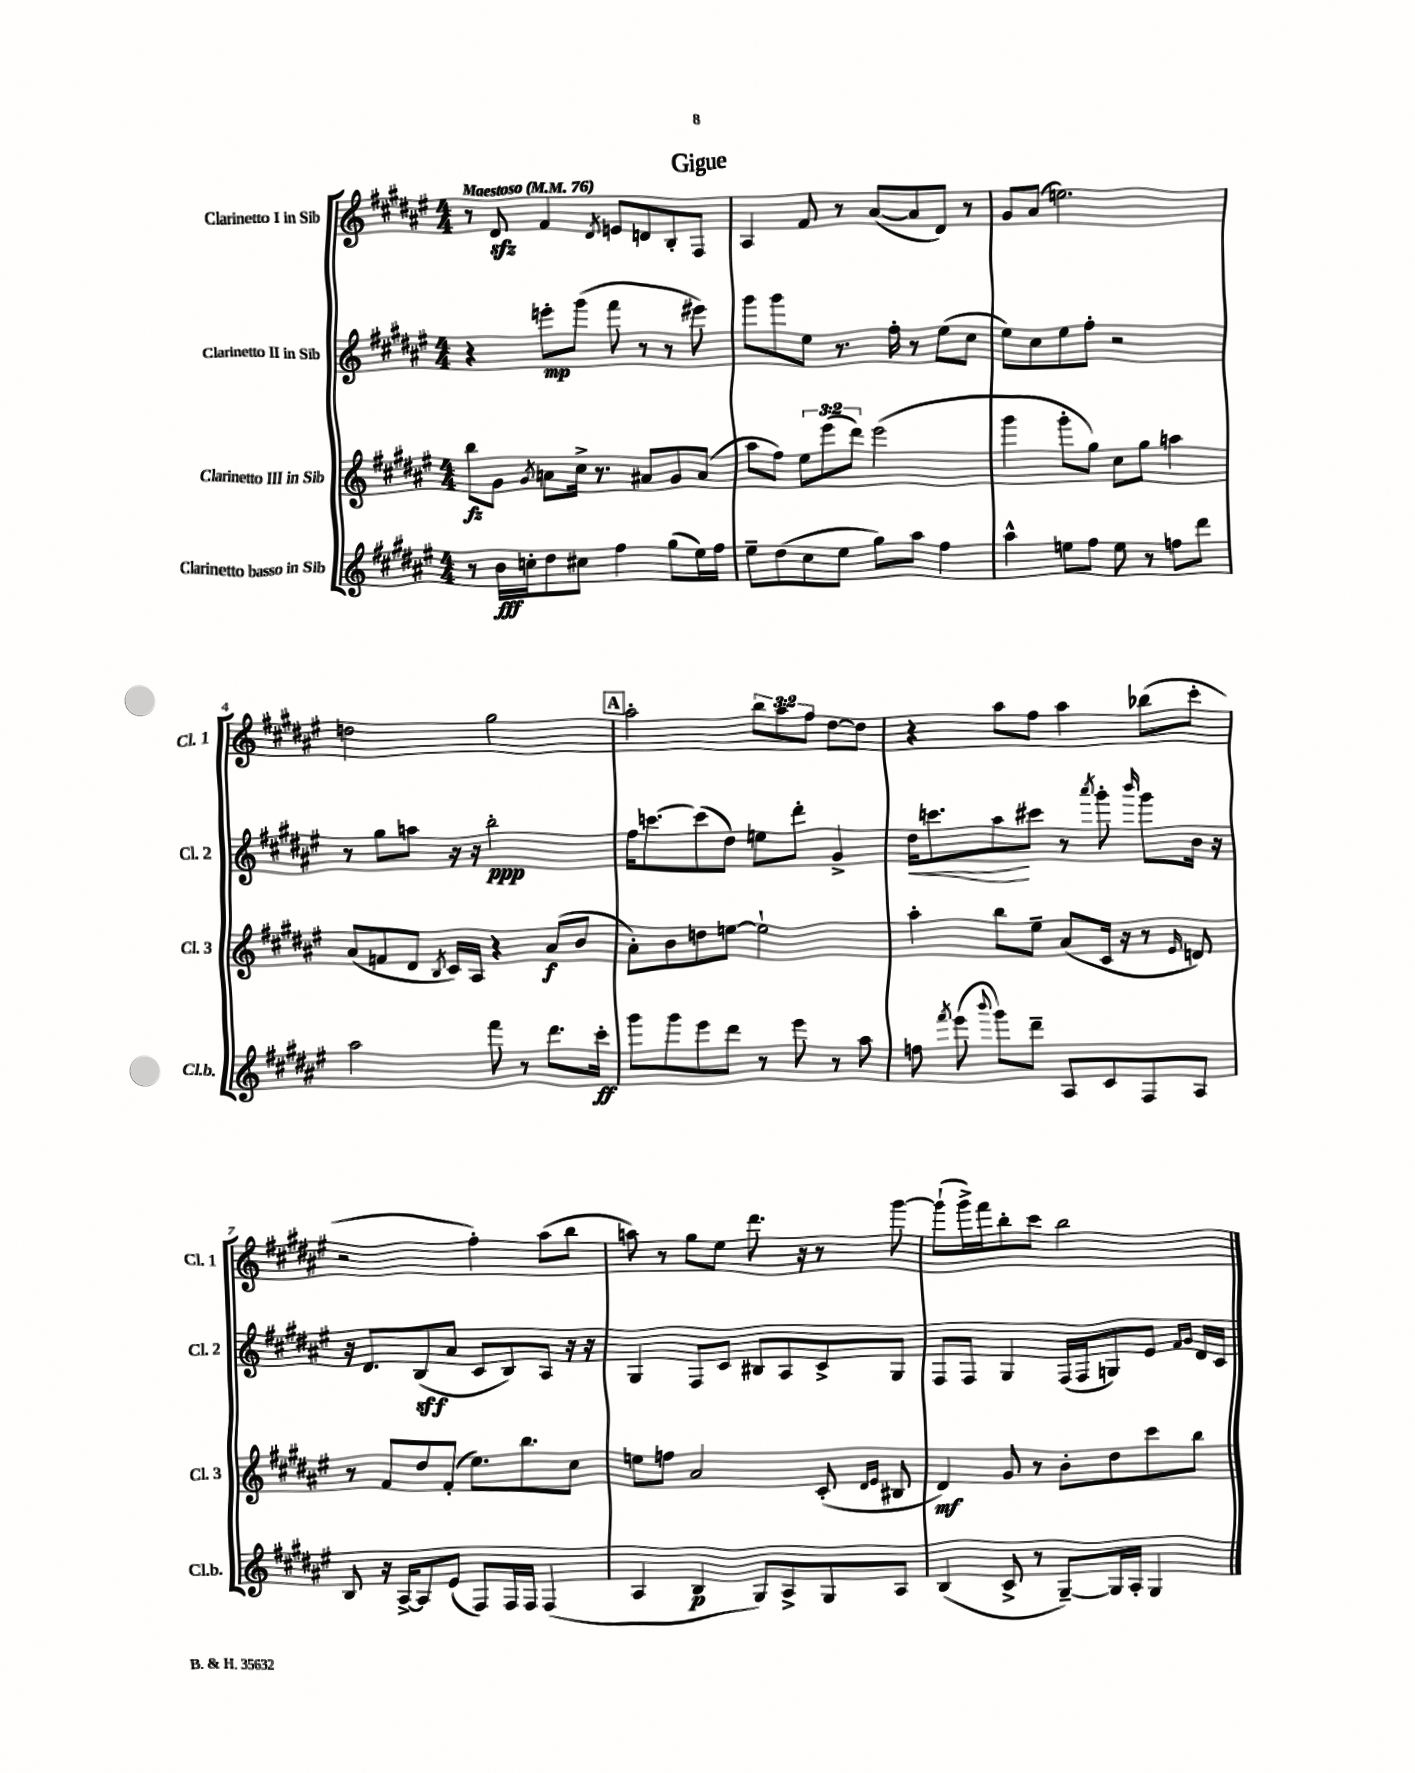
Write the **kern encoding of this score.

**kern	**dynam	**kern	**dynam	**kern	**dynam	**kern
*part4	*part4	*part3	*part3	*part2	*part2	*part1
*staff4	*staff4	*staff3	*staff3	*staff2	*staff2	*staff1
*I"Clarinetto basso in Sib	*	*I"Clarinetto III in Sib	*	*I"Clarinetto II in Sib	*	*I"Clarinetto I in Sib
*I'Cl.b.	*	*I'Cl. 3	*	*I'Cl. 2	*	*I'Cl. 1
*clefG2	*	*clefG2	*	*clefG2	*	*clefG2
*k[f#c#g#d#a#e#]	*	*k[f#c#g#d#a#e#]	*	*k[f#c#g#d#a#e#]	*	*k[f#c#g#d#a#e#]
*M4/4	*	*M4/4	*	*M4/4	*	*M4/4
*MM76	*	*MM76	*	*MM76	*	*MM76
=1	=1	=1	=1	=1	=1	=1
!	!	!	!	!	!	!LO:TX:a:B:t=Maestoso
8r	.	8bb\L	fz	4r	.	8r
16b\LL	fff	8g#\J	.	.	.	8d#zz/
16ccn'\J	.	.	.	.	.	.
.	.	8qg#/	.	.	.	.
8dd#\	.	8an\L	.	8eeen'\L	mp	4f#/
8cc#X\J	.	16cc#^\Jk	.	(8ggg#\J	.	.
.	.	8.r	.	.	.	.
.	.	.	.	.	.	8qd#/
4ff#\	.	.	.	8fff#\	.	8en/L
.	.	8a#X/L	.	8r	.	8dn/
(8gg#\L	.	8g#/	.	8r	.	8B'/
16ee#\L)	.	(8a#/J	.	8eee#X\)	.	8F#/J
16ff#\JJ	.	.	.	.	.	.
=2	=2	=2	=2	=2	=2	=2
8ee#~\L	.	8aa#\L	.	8ggg#\L	.	4A#/
(8dd#\	.	8ff#\J)	.	8ggg#\	.	.
8cc#\	.	12ee#\L	.	8ee#\J	.	8f#/
.	.	(12eee#\	.	.	.	.
8ee#\J	.	.	.	8.r	.	8r
.	.	12ddd#\J)	.	.	.	.
8gg#\L)	.	(2eee#\	.	.	.	([8a#/L
.	.	.	.	16ff#'\	.	.
8aa#\J	.	.	.	8r	.	8a#/]
4ff#\	.	.	.	(8ee#\L	.	8d#/J)
.	.	.	.	8cc#\J	.	8r
=3	=3	=3	=3	=3	=3	=3
4aa#^^\	.	4ggg#\	.	8ee#\L)	.	8g#/L
.	.	.	.	8cc#\	.	(8a#/J
8een\L	.	8ggg#'\L	.	8ee#\	.	2.een\)
8ff#\J	.	8gg#\J)	.	8ff#'\J	.	.
8ee\	.	8cc#\L	.	2r	.	.
8r	.	8gg#\J	.	.	.	.
8ffn\L	.	4aan\	.	.	.	.
8ddd#\J	.	.	.	.	.	.
!!LO:LB:g=z
=4	=4	=4	=4	=4	=4	=4
2aa#\	.	(8a#/L	.	8r	.	2ddn\
.	.	8fn/	.	8gg#\L	.	.
.	.	8d#/J	.	8aan\J	.	.
.	.	8qB/	.	.	.	.
.	.	16c#/LL)	.	16r	.	.
.	.	16A#/JJ	.	16r	.	.
8fff#\	.	4r	.	2bb'\	ppp	2gg#\
8r	.	.	.	.	.	.
8.ddd#\L	.	(8a#/L	f	.	.	.
.	.	8b/J	.	.	.	.
16ccc#'\Jk	ff	.	.	.	.	.
!!LO:REH:place=s1:t=A
=5	=5	=5	=5	=5	=5	=5
8ggg#\L	.	8a#'\L)	.	16ff#\KL	.	2aa#'\
.	.	.	.	[8.cccn\	.	.
8ggg#\	.	8b\	.	.	.	.
8eee#\	.	8ddn\	.	(8ccc\]	.	.
8ddd#\J	.	[8een\J	.	8dd#\J)	.	.
8r	.	2ee`\]	.	8een\L	.	12bb\L
.	.	.	.	.	.	12aa#\
8eee#\	.	.	.	8ddd#'\J	.	.
.	.	.	.	.	.	12ff#\J
8r	.	.	.	4g#^/	.	[8dd#\L
8aa#\	.	.	.	.	.	8dd#\J]
=6	=6	=6	=6	=6	=6	=6
!	!	!	!	!	!LO:HP:b	!
8ffn\	.	4aa#'\	.	16dd#\KL	<	4r
.	.	.	.	8.cccn\	.	.
8qfff#/	.	.	.	.	.	.
(8eee#\	.	.	.	.	.	.
8qqbbb/	.	.	.	.	.	.
8ggg#\L)	.	8bb\L	.	8aa#\	.	8aa#\L
8ddd#~\J	.	8ee#~\J	.	8ccc#X\J	[	8ff#\J
8A#/L	.	(8a#/L	.	8r	.	4aa#\
.	.	.	.	8qaaa#/	.	.
8c#/	.	16c#/Jk	.	8ggg#'\	.	.
.	.	16r	.	.	.	.
.	.	.	.	16qqbbb/	.	.
8F#/	.	8r	.	8ggg#\L	.	(8bb-X\L
.	.	16qqe#/	.	.	.	.
8A#/J	.	8dn/)	.	16b\Jk	.	8ccc#'\J
.	.	.	.	16r	.	.
!!LO:LB:g=z
=7	=7	=7	=7	=7	=7	=7
8B/	.	8r	.	16r	.	2r
.	.	.	.	8.d#/L	.	.
16r	.	8f#/L	.	.	.	.
[16A#^/KL	.	.	.	.	.	.
8A#/]	.	8dd#/	.	(8B/	sff	.
(8e#/J	.	(8f#'/J	.	8a#/J	.	.
8F#/L)	.	8.ee#\L)	.	8c#/L	.	4ff#'\)
16F#/L	.	.	.	8B/)	.	.
16F#/JJ	.	8.bb\	.	.	.	.
(4F#/	.	.	.	8A#/J	.	(8aa#\L
.	.	8cc#\J	.	16r	.	8bb\J
.	.	.	.	16r	.	.
=8	=8	=8	=8	=8	=8	=8
4A#/	.	8een\L	.	4G#/	.	8aan\)
.	.	8ffn\J	.	.	.	8r
4B/	p	2a#/	.	8F#/L	.	8gg#\L
.	.	.	.	8c#/J	.	8ee#\J
8G#/L)	.	.	.	8B#X/L	.	8.ddd#\
8A#^/	.	.	.	8A#/	.	.
.	.	.	.	.	.	16r
8G#/	.	(8c#'/	.	8c#^/	.	8r
.	.	16qqd#/LL	.	.	.	.
.	.	16qqe#/JJ	.	.	.	.
8A#/J	.	8B#X/	.	8G#/J	.	[8ggg#\
=9	=9	=9	=9	=9	=9	=9
(4B/	.	4d#/)	mf	8F#/L	.	(8ggg#`\L]
.	.	.	.	8F#/J	.	16ggg#^\L)
.	.	.	.	.	.	16fff#\J
8c#^/	.	8g#/	.	4G#/	.	8bb'\
8r	.	8r	.	.	.	8ccc#\J
[8G#~/L)	.	8b'\L	.	(16F#/LL	.	2bb\
.	.	.	.	16F#/J	.	.
16G#/L]	.	8dd#\	.	8Gn/)	.	.
16A#'/JJ	.	.	.	.	.	.
4G#/	.	8ccc#\	.	8e#/J	.	.
.	.	.	.	16qqf#/LL	.	.
.	.	.	.	16qqg#/JJ	.	.
.	.	8bb\J	.	16d#/LL	.	.
.	.	.	.	16c#/JJ	.	.
==	==	==	==	==	==	==
*-	*-	*-	*-	*-	*-	*-
